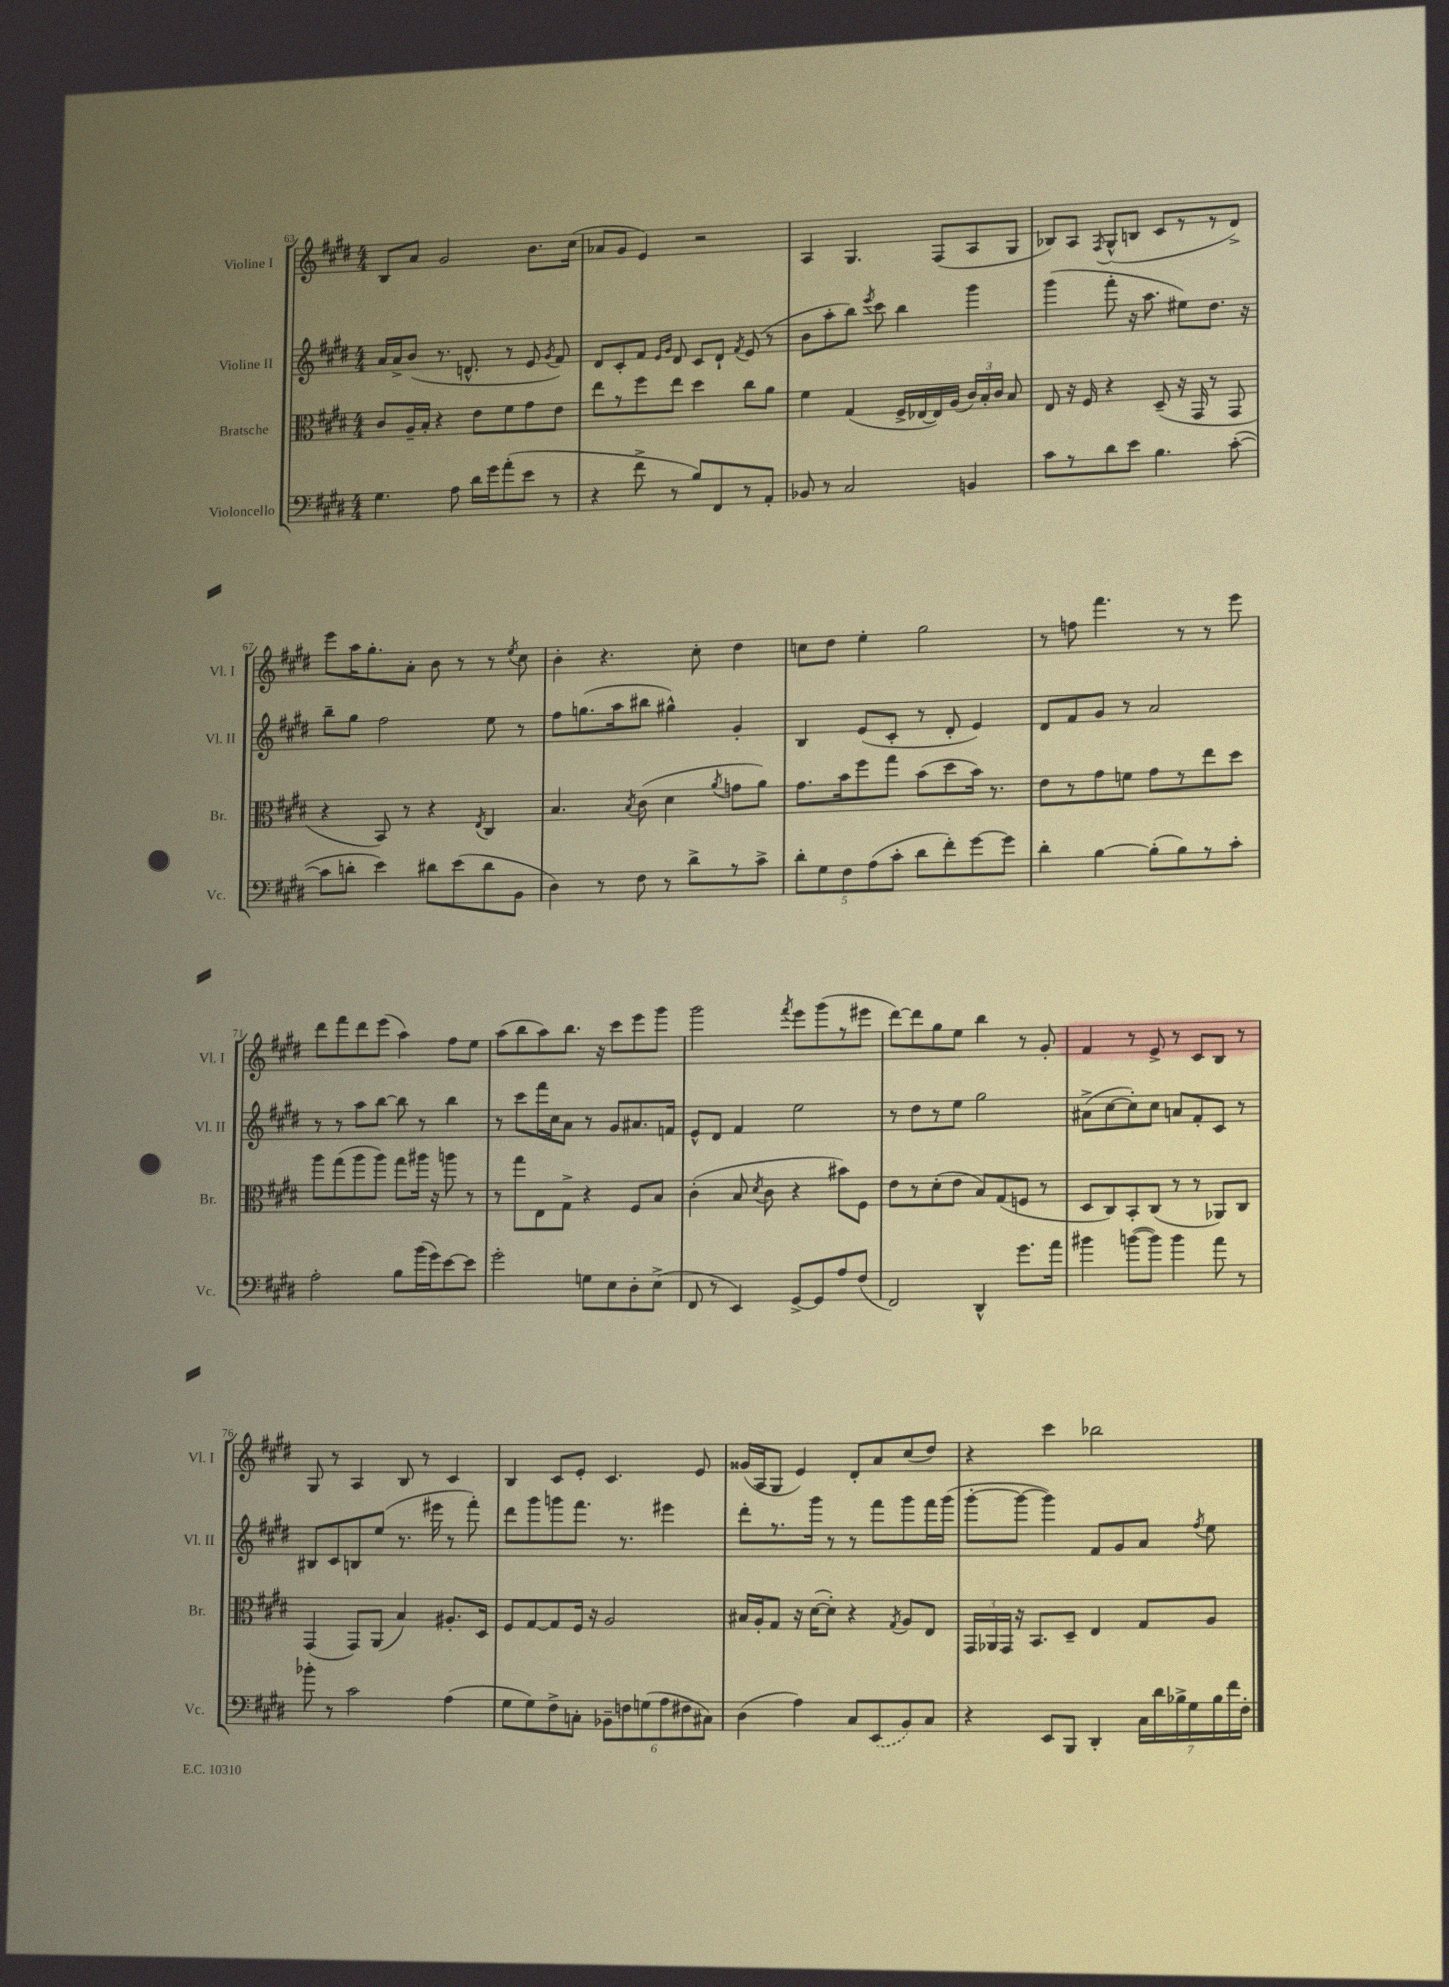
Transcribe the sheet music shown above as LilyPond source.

<<
\new StaffGroup <<
\new Staff = "s0" \with { instrumentName = "Violine I" shortInstrumentName = "Vl. I" } {
    \clef treble \key e \major \numericTimeSignature \time 4/4
    \autoBeamOff b8[ a'8] gis'2 b'8.[ cis''16]( |
    aes'8[ gis'8] e'4) r2 |
    a4 gis4. fis8[( a8 gis8] |
    bes8[) a8] \acciaccatura { fis8 } gis8[-^( b8] cis'8[ r8 r8 dis'8]->) |
    e'''8[ a''16 gis''8.-. a'8]-. b'8 r8 r8 \acciaccatura { e''8 } cis''8 |
    b'4-. r4. cis''8-. dis''4 |
    c''8[ dis''8] e''4-. gis''2 |
    r8 f''8 fis'''4. r8 r8 e'''8 |
    dis'''8[ fis'''8 dis'''8 e'''8]( a''4) fis''8[ e''8] |
    a''8[( b''8 a''8) b''8.] r16 cis'''8[ e'''8 gis'''8] |
    gis'''2 \acciaccatura { fis'''8 } e'''8[ gis'''8( r8 eis'''8] |
    dis'''8[~) dis'''8 gis''8 e''8] b''4 r8 gis'8-. |
    fis'4 r8 e'8-> r8 cis'8[ b8] r8 |
    gis8 r8 a4 b8 r8 cis'4 |
    b4 cis'8[ e'8]-. cis'4. e'8 |
    gisis'16[( a16 gis8] e'4) dis'8[-. a'8 cis''8( dis''8]) |
    r4 cis'''4 bes''2 \bar "|." |
}
\new Staff = "s1" \with { instrumentName = "Violine II" shortInstrumentName = "Vl. II" } {
    \clef treble \key e \major \numericTimeSignature \time 4/4
    \autoBeamOff a'16[ a'16-> b'8]( r8. d'8.-^ r8 e'8 \acciaccatura { gis'8 } fis'8) |
    dis'8[ cis'8-. fis'8] \grace { e'16[ gis'16] } dis'8 cis'8[ dis'8]-! \acciaccatura { fis'8 } e'8( r8 |
    b'8[ a''8-. b''8]) \acciaccatura { e'''8 } cis'''8 b''4 gis'''4 |
    gis'''4( fis'''8-. r16 a''8. eis''8[) dis''8.] r16 |
    b''8[-- gis''8] fis''2 e''8 r8 |
    fis''8[ g''8.( a''16 bis''8] gis''4-^) gis'4-. |
    b4 e'8[( cis'8]-. r8 dis'8-. e'4) |
    dis'8[ fis'8 gis'8] r8 a'2 |
    r8 r8 a''8[ b''8]~ b''8 r8 b''4 |
    r8 cis'''8[ fis'''16 cis''16 a'8] r8 gis'8[ ais'8. f'16] |
    e'8[-^ dis'8] fis'4 e''2 |
    r8 dis''8[ r8 e''8] gis''2 |
    ais'8[->( cis''8~ cis''8-.) cis''8] a'8[ fis'8-. cis'8] r8 |
    bis8[ cis'8 b8 e''8]( r8. eis'''16 r8 fis'''8-.) |
    dis'''8[ gis'''8 g'''8 fis'''8.] r8. eis'''4 |
    dis'''8[-. r8. gis'''16] r8 r8 fis'''8[ gis'''8 fis'''16 gis'''16]( |
    gis'''8[~-. gis'''8]~ gis'''4) fis'8[ gis'8 a'8] \acciaccatura { fis''8 } e''8 \bar "|." |
}
\new Staff = "s2" \with { instrumentName = "Bratsche" shortInstrumentName = "Br." } {
    \clef alto \key e \major \numericTimeSignature \time 4/4
    \autoBeamOff cis'8[ a16-- b16]-. r4 e'8[ fis'8 gis'8 e'8] |
    e''8[ r8 fis''8 e''8] dis''4 cis''8[ a'8] |
    fis'4 gis4( fis16[-> ees16~ ees16) a16]( \tuplet 3/2 { cis'16[) b16-. cis'16] } b8 |
    e8 r16 fis16 r4 dis8--( r16 gis,16 r8 gis,8 |
    r4 b,8) r8 r4 \acciaccatura { e8 } cis4 |
    b4. \acciaccatura { b8 } cis'8( dis'4 \acciaccatura { a'8 } g'8[ a'8]) |
    gis'8.[ b'16 fis''8 gis''8] b'8[( dis''8 b'16]) r8. |
    e'8[ r8 gis'8 f'8] gis'8[ r8 e''8 dis''8] |
    a''8[ gis''8( a''8 a''8]) gis''8[ ais''16] r16 a''8 r8 |
    r8 gis''8[ e8 gis8]-> r4 fis8[ b8] |
    cis'4-.( b8 \acciaccatura { dis'8 } cis'8 r4 bis'8[) fis8] |
    e'8[ r8 dis'8-.( e'8] b8[) gis8( f8] r8 |
    dis8[ cis8) b,8-. cis8]( r8 r8 aes,8[) cis8] |
    gis,4( gis,8[) a,8]( b4) ais8.[-. dis16] |
    fis8[ gis8~ gis8 fis16] r16 a2 |
    bis16[ a16-. gis8] r16 dis'16[~( dis'8]-.) r4 \acciaccatura { gis8 } a8[ e8] |
    \tuplet 3/2 { gis,16[ aes,16 gis,16] } r16 b,8.[ dis8]-- e4 gis8[ a8] \bar "|." |
}
\new Staff = "s3" \with { instrumentName = "Violoncello" shortInstrumentName = "Vc." } {
    \clef bass \key e \major \numericTimeSignature \time 4/4
    \autoBeamOff gis4. a8 dis'16[ gis'16 a'8-.( e'8] r8 |
    r4 fis'8-> r8 b8[) fis,8 r8 a,8]-. |
    bes,8 r8 cis2 b,4 |
    cis'8[ r8 dis'8 e'8] b4. cis'8~-.( |
    cis'8[ d'8]-. e'4) dis'8[ e'8( dis'8 b,8] |
    dis4) r8 fis8 r8 dis'8[-> r8 cis'8]-> |
    \tuplet 5/4 { dis'8[-. gis8 fis8 a8( cis'8]-. } dis'8[ fis'8-.) gis'8~ gis'8] |
    dis'4-. b4~ b8[-.( b8) r8 cis'8]-. |
    a2-. b8[ b'16( gis'16) e'8~ e'8] |
    gis'2-. g8[ e8 dis8-. e8]->( |
    fis,8 r8 e,4) gis,8[~-> gis,8 a8 fis8]( |
    fis,2) dis,4-^ gis'8.[ a'16] |
    bis'4 b'8[~( b'8]) b'4 a'8 r8 |
    bes'8-. r8 cis'2 a4( |
    gis8[ gis8) fis8-> c8]-. \tuplet 6/4 { bes,8[-- f8 g8( a8 fis8 cis8]) } |
    dis4( a4) cis8[ \once \slurDashed e,8( b,8) cis8] |
    r4 e,8[ b,,8] dis,4-. \tuplet 7/4 { cis16[ dis'16 bes16-> gis16 bes16 fis'16 fis16]-. } \bar "|." |
}
>>
>>
\layout { \context { \Score currentBarNumber = #63 } }
